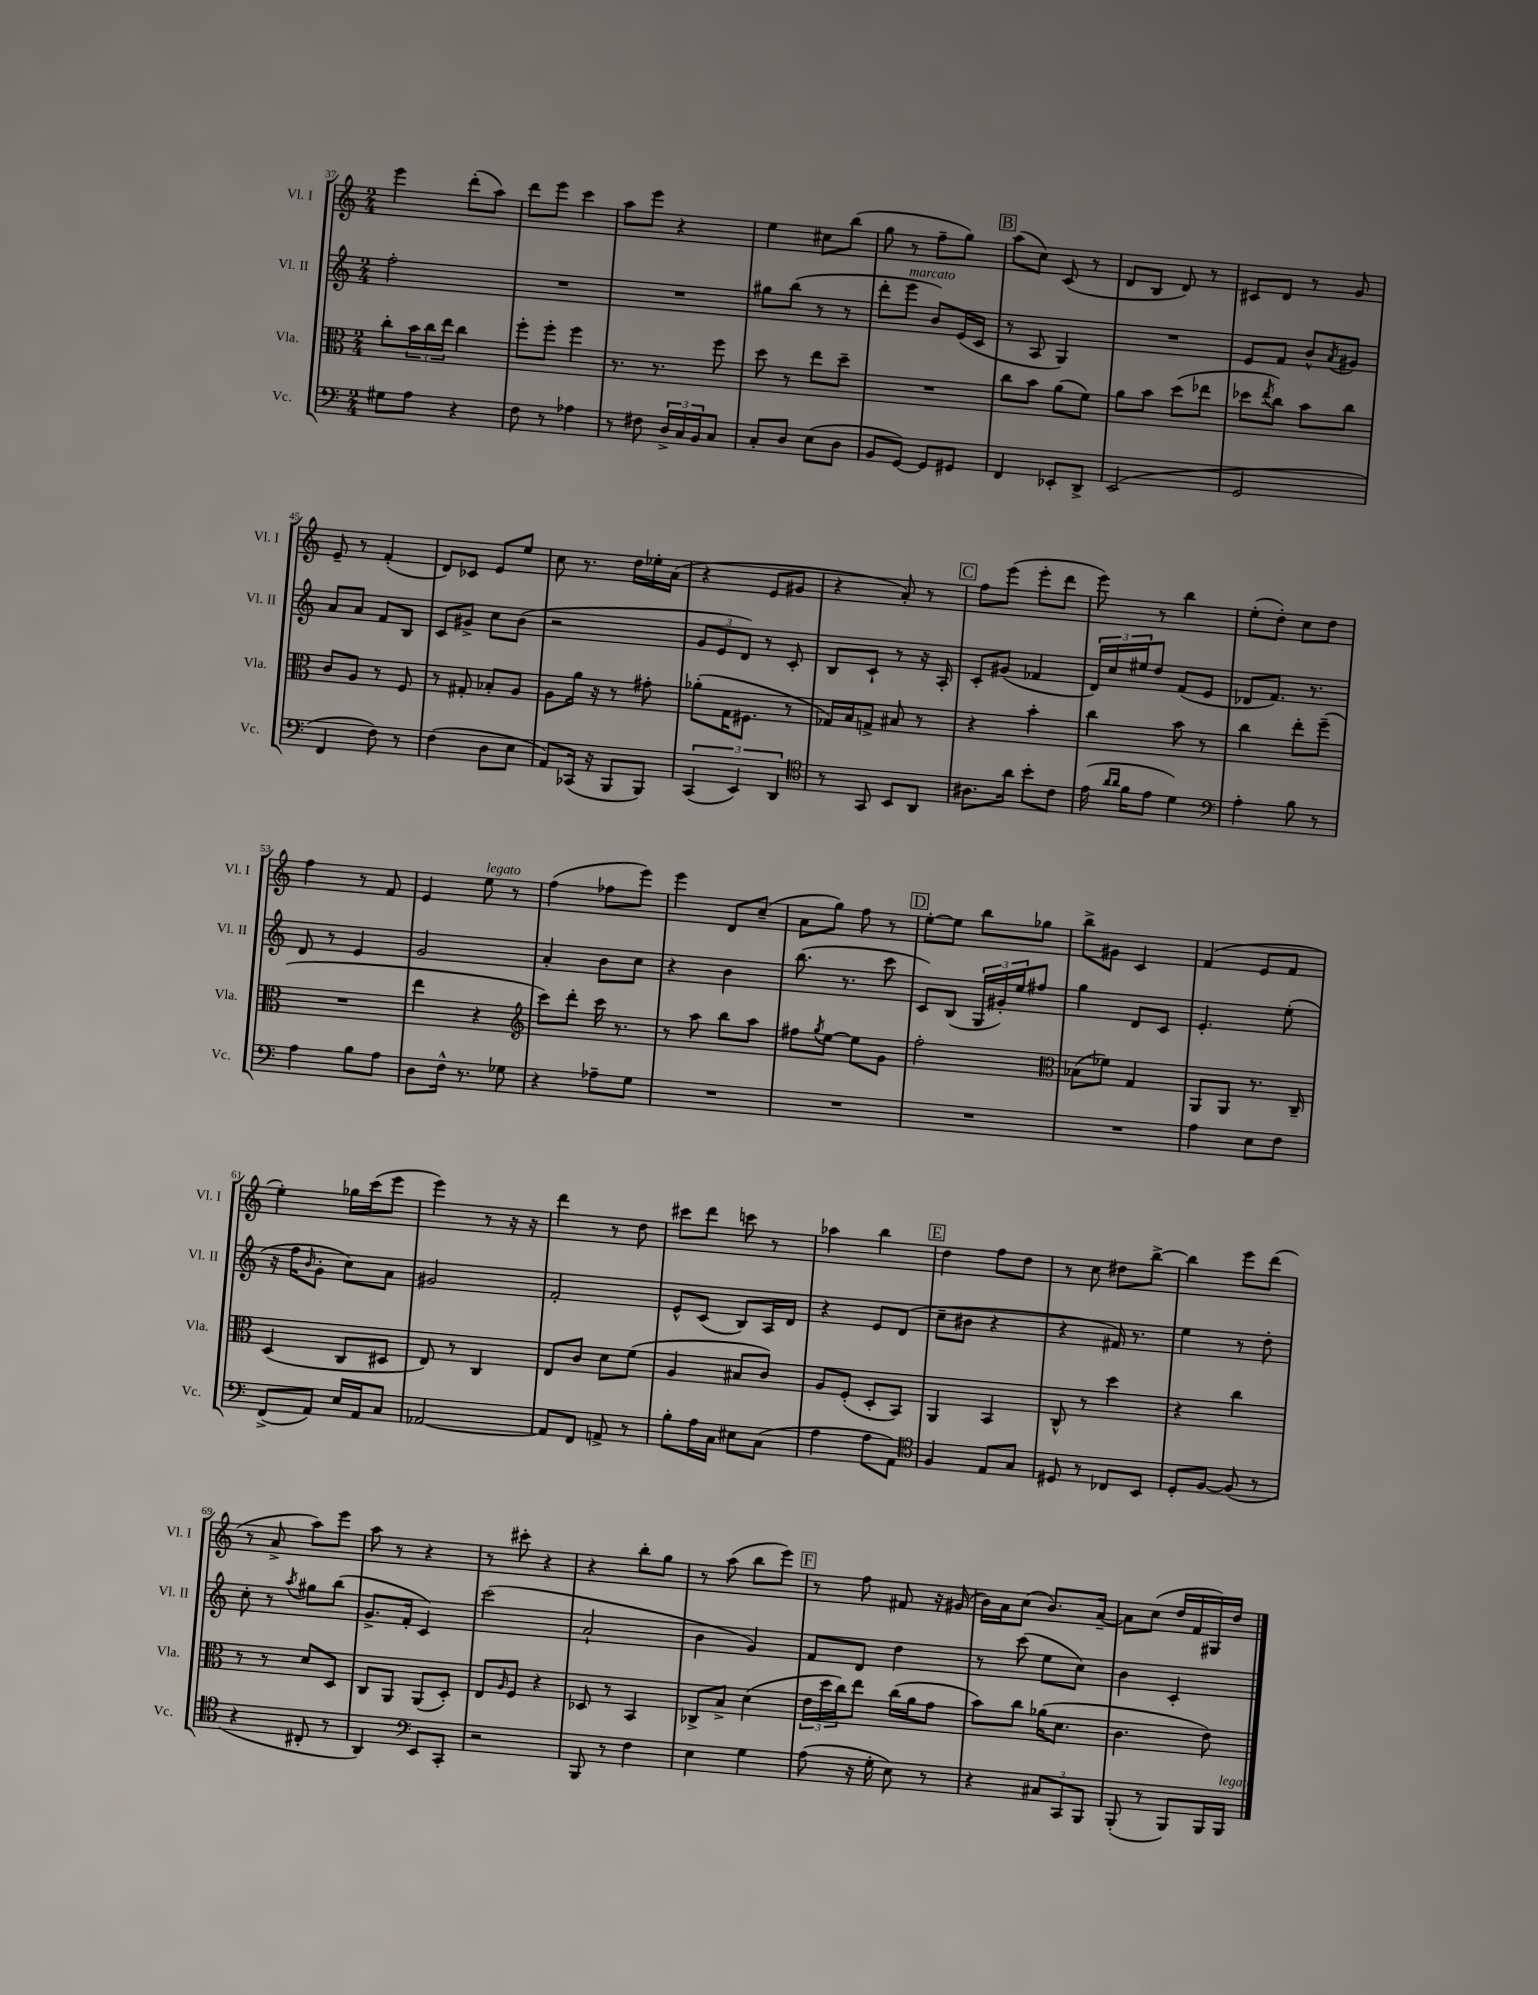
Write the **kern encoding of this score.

**kern	**kern	**kern	**kern
*staff4	*staff3	*staff2	*staff1
*clefF4	*clefC3	*clefG2	*clefG2
*k[]	*k[]	*k[]	*k[]
*M2/4	*M2/4	*M2/4	*M2/4
8G#	8cc'	2ff'	4eee
8A	24b	.	.
.	24cc	.	.
.	24ee	.	.
4r	4cc	.	(8ddd'
.	.	.	8aa)
=	=	=	=
8F	8ff'	2r	8ddd
8r	8ff'	.	8eee
4A-	4ff	.	4ccc
=	=	=	=
8r	8.r	2r	8aa
8F#	.	.	8eee
.	8.r	.	.
24D^	.	.	4r
24C	.	.	.
24BB	.	.	.
8C	8ff	.	.
=	=	=	=
8C'	8dd	8gg#	4ee
8D	8r	(8bb	.
(8E	8ee	8r	8cc#
8D	8dd~	8r	(8bb
=	=	=	=
8BB	2r	8ddd'	8gg
[8GG)	.	8eee	8r
8GG]	.	8b)	8ff~
8GG#	.	(16e	8gg)
.	.	16c	.
=	=	=	=
4FF	8cc	8r	(8aa
.	8b	8A	8cc)
8EE-'	(8a	4G)	(8c
8DD^	8f)	.	8r
=	=	=	=
(2EE	8a	2r	8d
.	8b	.	8B
.	(8dd	.	8d)
.	8ee-	.	8r
=	=	=	=
2GG	8dd-	8e	8c#
.	8qee	.	.
.	8cc)	8f	8d
.	8b	8b^^	8r
.	.	8qa	.
.	8cc	8g#	8g
=	=	=	=
4FF	8c	8a	8e~
.	8A	8a	8r
8F)	8r	8f	(4f'
8r	8F	8B	.
=	=	=	=
(4F	8r	8c	8d)
.	8G#'	8g#^	8c-
8D	8B-'	8cc	8e
8E	8A	(8b	8ee
=	=	=	=
8AA)	8A	2r	8cc
(16CC-	16a	.	8.r
16r	16r	.	.
8BBB	8r	.	.
.	.	.	16dd
8BBB)	8g#'	.	16ee-'
.	.	.	(16a
=	=	=	=
(6CC	(8a-'	12g	4r
.	.	12e	.
.	16G	.	.
6EE)	.	12d)	.
.	8.F#	.	.
.	.	8r	8e
6DD	.	.	.
.	8r	8c'	8g#
=	=	=	=
*clefC4	*	*	*
8r	16G-)	8B	4r
.	16B	.	.
8GG	8G^	8c`	.
8BB	8B#	8r	8a')
8AA	8r	16r	8r
.	.	16A'	.
=	=	=	=
8.A#	4r	8c'	8ff
.	.	(8g#	(8eee
16a	.	.	.
8b'	4b'	4f-	8eee'
8c	.	.	8ddd
=	=	=	=
(16e	4cc	24d)	8eee)
.	.	24cc	.
16qqa	.	.	.
16qqa	.	.	.
16f	.	.	.
.	.	24ee#	.
8e	.	8dd	8r
4d)	8b	(8f	4bb
.	8r	8e	.
=	=	=	=
*clefF4	*	*	*
4A'	4cc	8d-	(8ee'
.	.	8.f)	8dd')
8B	8ee'	.	8cc
.	.	8.r	.
8r	(8ff~	.	8dd
=	=	=	=
4A	2r	8d	4ff
.	.	8r	.
8B	.	4e	8r
8A	.	.	8f
=	=	=	=
8D	4ee	2g	4e
16F^^	.	.	.
8.r	.	.	.
.	4r	.	8ee
8G-	.	.	8r
=	=	=	=
*	*clefG2	*	*
4r	8ccc)	4a'	(4ff
.	8ddd'	.	.
8A-~	16ccc	8b	8ff-
.	8.r	.	.
8G	.	8cc	8eee)
=	=	=	=
2r	8r	4r	4eee
.	8aa	.	.
.	8bb	4b	8d
.	8aa	.	(8cc~
=	=	=	=
2r	8ff#	(8.bb	8a
.	8qgg	.	.
.	[8ee	.	8gg)
.	.	8.r	.
.	8ee]	.	8ff
.	8g	8ccc	8r
=	=	=	=
2r	2ff'	8c)	[8ee'
.	.	(8B	8ee]
.	.	24G	8bb
.	.	24g#')	.
.	.	24ee	.
.	.	8ff#	8gg-
=	=	=	=
*	*clefC3	*	*
2r	(8B-	4gg	8bb^
.	8f-)	.	8g#
.	4G	8d	4c
.	.	8c	.
=	=	=	=
4A	8AA	4.e'	(4f
.	8AA	.	.
8E	8.r	.	8e
8F	.	(8ee'	8f
.	16C~	.	.
=	=	=	=
(8FF^	(4D	16r	4ee')
.	.	16ff	.
.	.	16qqb	.
8AA)	.	8g'	.
16E	8C	8cc)	16gg-
16AA	.	.	(16ccc
8C	8D#	8a	8eee
=	=	=	=
[2AA-	8E)	2g#	4eee)
.	8r	.	.
.	4C	.	8r
.	.	.	16r
.	.	.	16r
=	=	=	=
8AA-]	8E	2f'	4ddd
8FF	8c	.	.
8AA^	8d	.	8r
8r	(8f	.	8dd
=	=	=	=
8B'	4A	8e^^	8ccc#
16A	.	(8c	8ddd
16C	.	.	.
8E#	8B#	8B)	8ccc
(8C	8c)	16A	8r
.	.	16d	.
=	=	=	=
4A	8A	4r	4aa-
.	(8F'	.	.
8A	8D'	8e	4bb
8AA)	8BB)	(8d	.
=	=	=	=
*clefC4	*	*	*
4F	4AA	8cc~	4dd
.	.	8b#	.
8E	4BB	4r	8ff
8G	.	.	8dd
=	=	=	=
8D#	8C^^	4r	8r
8r	8r	.	8cc
8C-	4dd	16f#)	8dd#
.	.	8.r	.
8BB	.	.	[8bb^
=	=	=	=
8D'	4r	4ee	4bb]
[8F	.	.	.
(8F]	4cc	8r	8eee
8r	.	8dd'	(8ddd
=	=	=	=
4r	8r	8cc'	8r
.	8r	8r	8a^
.	.	8qaa	.
8C#'	8d	8gg#	8aa)
8r	8D	(8bb	8eee
=	=	=	=
4AA)	8C	8.g^	8aa
.	8AA	.	8r
.	.	16f'	.
*clefF4	*	*	*
8EE	(8AA	4c)	4r
8CC'	8D')	.	.
=	=	=	=
2r	8E	(2ccc	8r
.	16qqA	.	.
.	8F	.	8ccc#'
.	4r	.	4r
=	=	=	=
8BBB	8D-	2a`	4r
8r	8r	.	.
4F	4BB	.	8bb'
.	.	.	8gg
=	=	=	=
4E	8C-^	4b	8r
.	8B^	.	(8aa
4G	(4d	4g)	8bb
.	.	.	8eee)
=	=	=	=
(8A	24e	8f	8r
.	24dd	.	.
.	24cc)	.	.
16r	8ee	8d	8ff
16G'	.	.	.
8E)	(16cc	4dd	8f#
.	16a	.	.
8r	8g	.	16r
.	.	.	(16g#
=	=	=	=
4r	8b)	8r	16b)
.	.	.	16a
.	8cc	(8ccc	(8cc
12C#	(16a-	8ee	8.b)
.	8.d	.	.
12CC	.	.	.
.	.	8cc)	.
12BBB	.	.	.
.	.	.	[16a~
=	=	=	=
(8BBB'	4.c	4b	8a]
8r	.	.	(8cc
8BBB)	.	4c'	16dd
.	.	.	16f
16BBB	8e)	.	16G#)
16BBB	.	.	16dd
==	==	==	==
*-	*-	*-	*-
